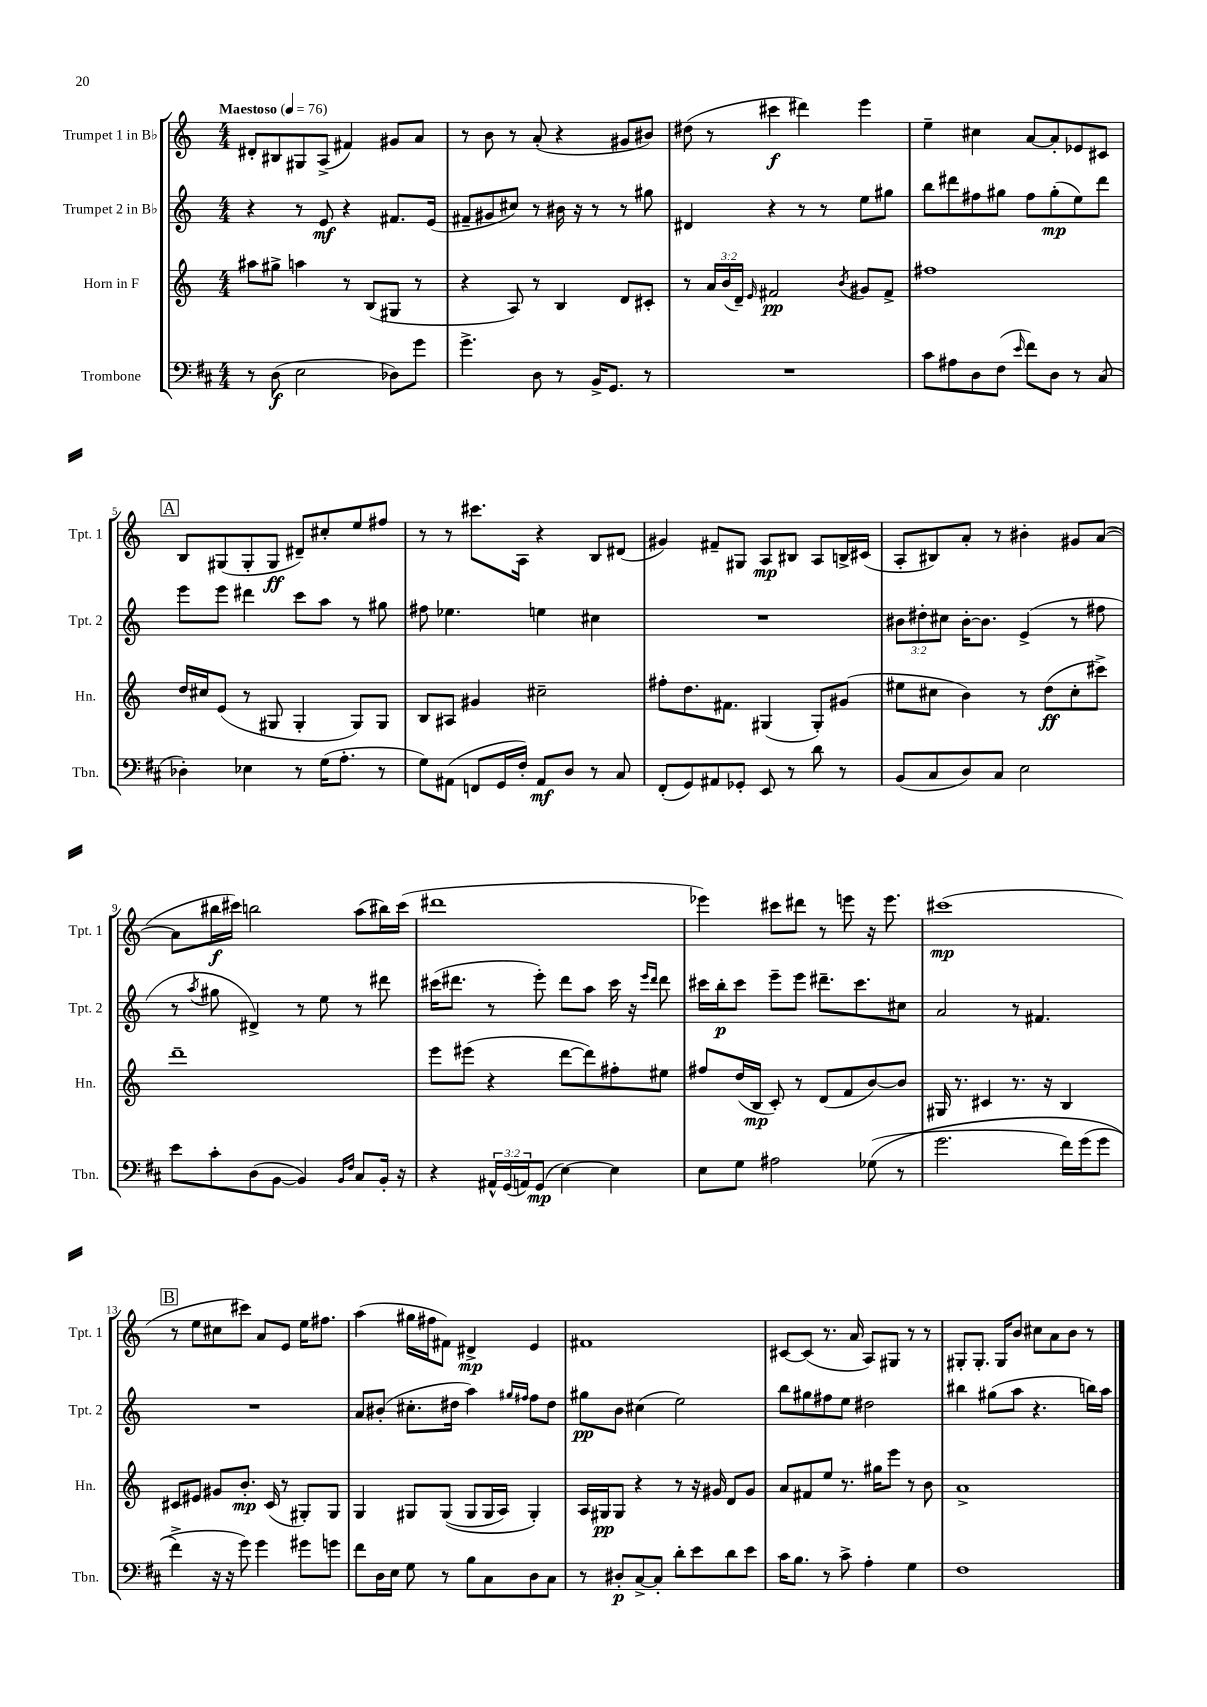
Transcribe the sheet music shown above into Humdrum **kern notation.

**kern	**kern	**kern	**kern
*staff4	*staff3	*staff2	*staff1
*clefF4	*clefG2	*clefG2	*clefG2
*k[f#c#]	*k[]	*k[]	*k[]
*M4/4	*M4/4	*M4/4	*M4/4
*MM76	*MM76	*MM76	*MM76
8r	8aa#	4r	8d#'
(8D	8gg#^	.	8B#
2E	4aa	8r	8G#
.	.	8e	(8A^
.	8r	4r	4f#)
.	(8B	.	.
8D-)	8G#	8.f#	8g#
8g	8r	.	8a
.	.	(16e	.
=	=	=	=
4.g^	4r	8f#~	8r
.	.	8g#	8b
.	8A)	8cc#)	8r
8D	8r	8r	(8a'
8r	4B	16b#	4r
.	.	16r	.
16BB^	.	8r	.
8.GG	.	.	.
.	8d	8r	8g#
8r	8c#'	8gg#	8b#)
=	=	=	=
1r	8r	4d#	(8dd#
.	24a	.	8r
.	(24b	.	.
.	24d~)	.	.
.	16qqe	.	.
.	2f#	4r	4ccc#
.	.	8r	4ddd#)
.	.	8r	.
.	8qb	.	.
.	8g#	8ee	4eee
.	8f#^	8gg#	.
=	=	=	=
8c#	1ff#	8bb	4ee~
8A#	.	8ddd#	.
8D	.	8ff#	4cc#
(8F#	.	8gg#	.
16qqe	.	.	.
8f#)	.	8ff#	[8a
8D	.	(8gg#'	8a']
8r	.	8ee)	8e-
(8C#	.	8ddd#	8c#
=	=	=	=
4D-')	16dd	8eee	8B
.	16cc#	.	.
.	(8e	8eee	(8G#
4E-	8r	4ddd#	8G#'
.	8G#	.	8G#
8r	4G#'	8ccc	8d#~)
(16G	.	8aa	8cc#'
8.A'	.	.	.
.	8G#)	8r	8ee
8r	8G#	8gg#	8ff#
=	=	=	=
8G)	8B	8ff#	8r
(8AA#	8A#	4.ee-	8r
8FF	4g#	.	8.ccc#
16GG	.	.	.
16F#')	.	.	16A
8AA#	2cc#~	4ee	4r
8D	.	.	.
8r	.	4cc#	8B
8C#	.	.	(8d#
=	=	=	=
(8FF#'	8ff#'	1r	4g#)
8GG)	8.dd	.	.
8AA#	.	.	8f#~
.	8.f#	.	.
8GG-'	.	.	8G#
8EE	(4G#	.	8A
8r	.	.	8B#
8d	8G#')	.	8A
8r	(8g#	.	16B^
.	.	.	(16c#
=	=	=	=
(8BB	8ee#	12b#	8A'
.	.	12dd#'	.
8C#	8cc#	.	8B#)
.	.	12cc#	.
8D)	4b)	[16b#'	8a'
.	.	8.b#]	.
8C#	.	.	8r
2E	8r	(4e^	4b#'
.	(8dd	.	.
.	8cc#'	8r	8g#
.	8ccc#^)	8ff#	([8a
=	=	=	=
8e	1ddd~	8r	8a]
.	.	8qaa	.
8c#'	.	8gg#	16bb#
.	.	.	16ccc#)
(8D	.	4d#^)	2bb
[8BB	.	.	.
4BB])	.	8r	.
.	.	8ee	.
16qqBB	.	.	.
16qqF#	.	.	.
8C#	.	8r	(8aa
16BB'	.	8ddd#	16bb#)
16r	.	.	(16ccc#
=	=	=	=
4r	8eee	(16ccc#	1ddd#
.	.	8.ddd#	.
.	(8eee#	.	.
24AA#^^	4r	8r	.
(24GG	.	.	.
24AA)	.	.	.
(8GG	.	8eee')	.
[4E)	[8ddd	8ddd#	.
.	8ddd])	8aa	.
4E]	8ff#'	16ccc#	.
.	.	16r	.
.	.	16qqeee	.
.	.	16qqddd#	.
.	8ee#	8ddd#	.
=	=	=	=
8E	8ff#	16ccc#	4eee-)
.	.	16bb'	.
8G	(16dd	8ccc#	.
.	16B	.	.
2A#	8c')	8eee~	8ccc#
.	8r	8eee	8ddd#
.	(8d	8.ddd#~	8r
.	8f	.	8eee
.	.	8.ccc#	.
&((8G-	[8b)	.	16r
.	.	.	8.eee
8r	8b]	8cc#	.
=	=	=	=
2.g	16G#	2a	(1ccc#
.	8.r	.	.
.	4c#	.	.
.	8.r	8r	.
.	.	4.f#	.
.	16r	.	.
16f#)	4B	.	.
(16g	.	.	.
8g	.	.	.
=	=	=	=
4f#^&)	8c#	1r	8r
.	8e#	.	8ee
16r	8g#	.	8cc#
16r	.	.	.
8g)	8.b'	.	8ccc#)
4g	.	.	8a
.	(16c#	.	.
.	8r	.	8e
8g#	8G#')	.	16ee
.	.	.	8.ff#
8g	8G#	.	.
=	=	=	=
8f#	4G	8a	(4aa
16D	.	(8b#'	.
16E	.	.	.
8G	8G#	8.cc#'	16gg#
.	.	.	16ff#
8r	&((8G#	.	8f#)
.	.	16dd#	.
8B	8G#	4aa)	4d#^
8C#	16G#	.	.
.	16A)	.	.
.	.	16qqgg#	.
.	.	16qqff#	.
8D	4G#'&)	8ff#	4e
8C#	.	8dd#	.
=	=	=	=
8r	16A	8gg#	1f#
.	16G#	.	.
8D#'	8G#	8b	.
[8C#^	4r	(4cc#	.
8C#']	.	.	.
8d'	8r	2ee)	.
8e	16r	.	.
.	16g#	.	.
8d	8d	.	.
8e	8g#	.	.
=	=	=	=
16c#	8a	8bb	[8c#
8.B	.	.	.
.	8f#	8gg#	(8c#]
8r	8ee	8ff#	8.r
8c#^	8.r	8ee	.
.	.	.	16a
4A'	.	2dd#	8A)
.	16gg#	.	.
.	8eee	.	8G#
4G	8r	.	8r
.	8b	.	8r
=	=	=	=
1F#	1a^	4bb#	8G#'
.	.	.	8.G#'
.	.	(8gg#	.
.	.	.	16G#
.	.	8aa	8b
.	.	4.r	8cc#
.	.	.	8a
.	.	.	8b
.	.	16bb)	8r
.	.	16aa	.
==	==	==	==
*-	*-	*-	*-
